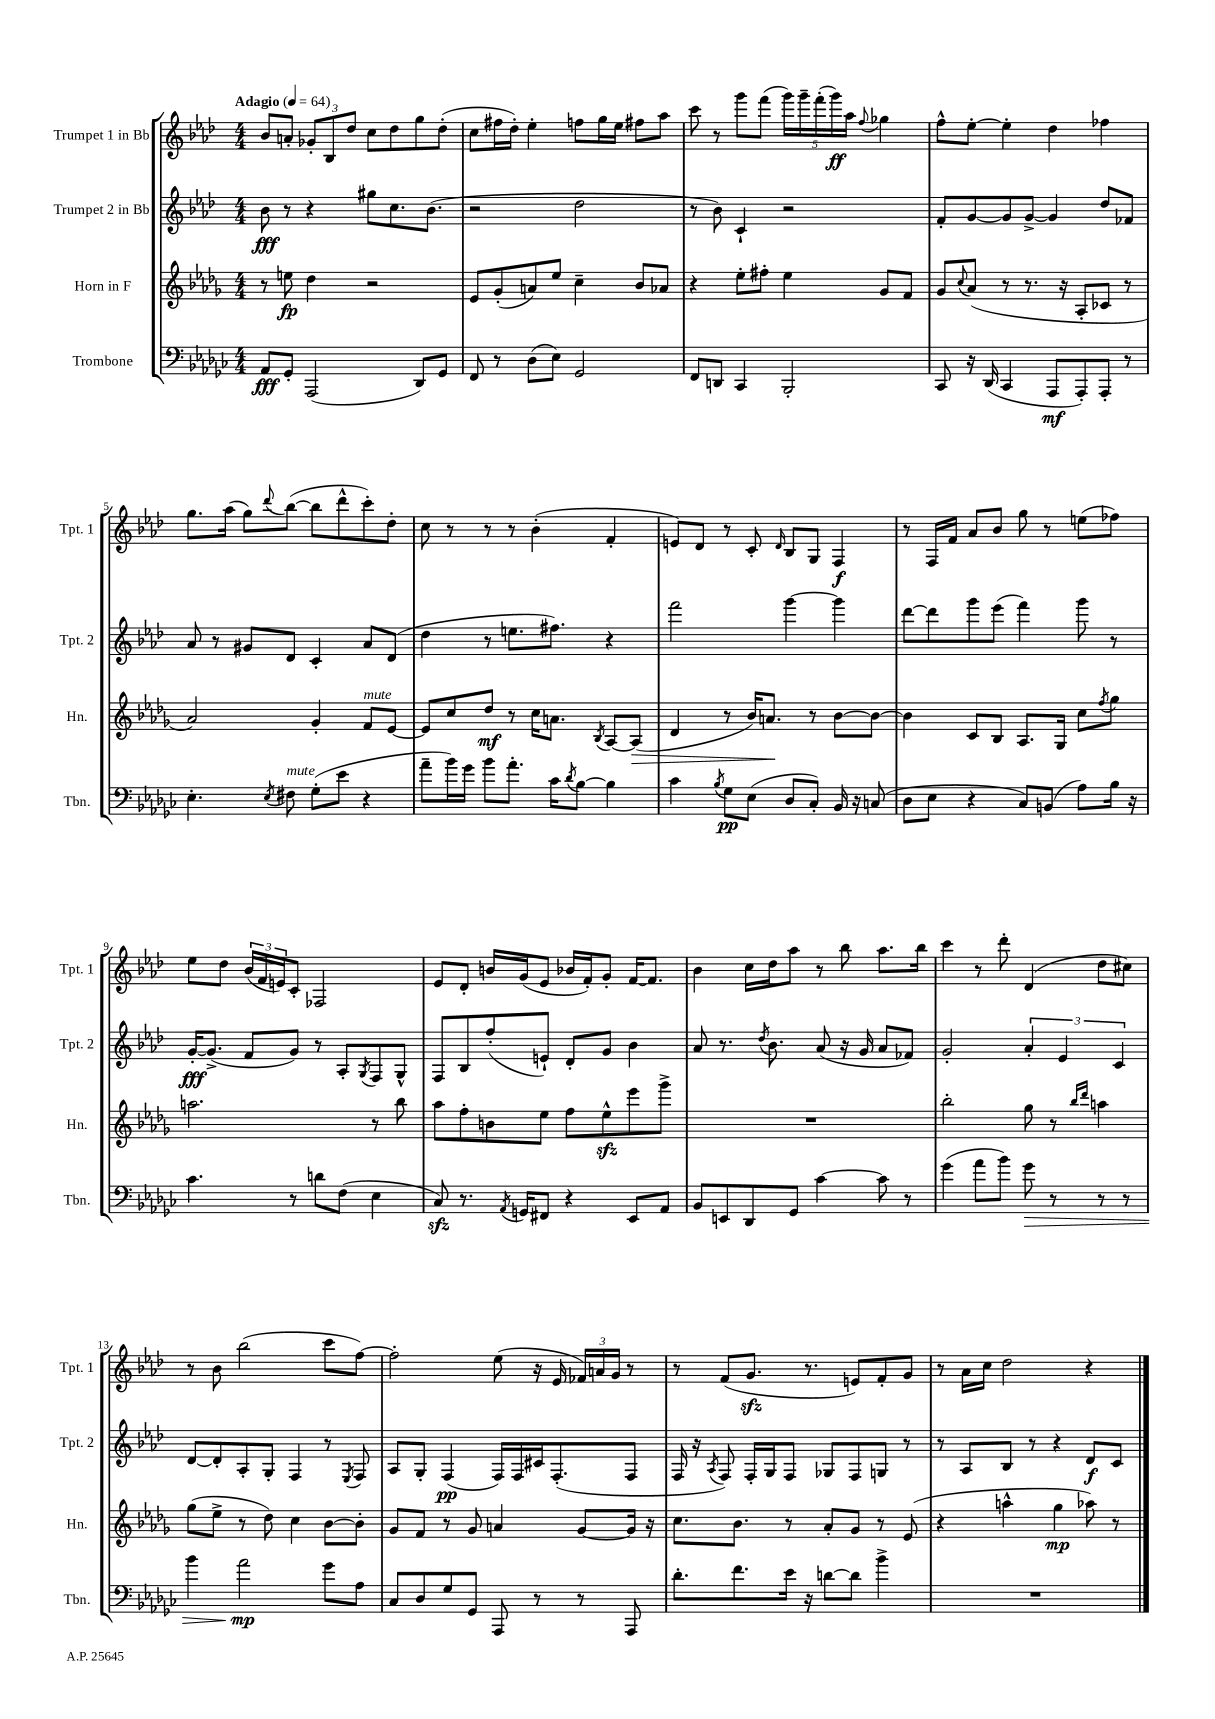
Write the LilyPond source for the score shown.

<<
\new StaffGroup <<
\new Staff = "s0" \with { instrumentName = "Trumpet 1 in Bb" shortInstrumentName = "Tpt. 1" } {
    \clef treble \key aes \major \numericTimeSignature \time 4/4 \tempo "Adagio" 4 = 64
    bes'8 a'8-. \tuplet 3/2 { ges'8-. bes8 des''8 } c''8 des''8 g''8 des''8-.( |
    c''8 fis''16 des''16-.) ees''4-. f''8 g''16 ees''16 fis''8 aes''8 |
    c'''8 r8 g'''8 f'''8( \tuplet 5/4 { g'''16) g'''16-- f'''16-.( g'''16\ff) aes''16 } \appoggiatura { f''8 } ges''4 |
    f''8-^ ees''8~-. ees''4-. des''4 fes''4 |
    g''8. aes''16( g''8) \appoggiatura { des'''8 } bes''8~( bes''8 des'''8-^ c'''8-.) des''8-. |
    c''8 r8 r8 r8 bes'4-.( f'4-. |
    e'8) des'8 r8 c'8-. \grace { des'16 } bes8 g8 f4\f |
    r8 f16 f'16 aes'8 bes'8 g''8 r8 e''8( fes''8) |
    ees''8 des''8 \tuplet 3/2 { bes'16( f'16 e'16) } c'8-. fes2 |
    ees'8 des'8-. b'16 g'16( ees'8 bes'16 f'16-.) g'8-. f'16~ f'8. |
    bes'4 c''16 des''16 aes''8 r8 bes''8 aes''8. bes''16 |
    c'''4 r8 des'''8-. des'4( des''8 cis''8) |
    r8 bes'8 bes''2( c'''8 f''8~) |
    f''2-. ees''8( r16 ees'16 \tuplet 3/2 { fes'16) a'16 g'16 } r8 |
    r8 f'8( g'8.\sfz r8. e'8) f'8-. g'8 |
    r8 aes'16 c''16 des''2 r4 \bar "|." |
}
\new Staff = "s1" \with { instrumentName = "Trumpet 2 in Bb" shortInstrumentName = "Tpt. 2" } {
    \clef treble \key aes \major \numericTimeSignature \time 4/4
    bes'8\fff r8 r4 gis''8 c''8. bes'8.( |
    r2 des''2 |
    r8 bes'8) c'4-! r2 |
    f'8-. g'8~ g'8 g'8~-> g'4 des''8 fes'8 |
    aes'8 r8 gis'8 des'8 c'4-. aes'8 des'8( |
    des''4 r8 e''8. fis''8.) r4 |
    f'''2 g'''4~ g'''4 |
    des'''8~ des'''8 g'''8 ees'''8( f'''4) g'''8 r8 |
    g'16~-.\fff g'8.->( f'8 g'8) r8 aes8-. \acciaccatura { g8 } f8 g8-^ |
    f8 bes8 f''8-.( e'8-!) des'8-. g'8 bes'4 |
    aes'8 r8. \acciaccatura { des''8 } bes'8. aes'8( r16 g'16 aes'8 fes'8) |
    g'2-. \tuplet 3/2 { aes'4-. ees'4 c'4 } |
    des'8~ des'8-. aes8-. g8-. f4 r8 \acciaccatura { ees8 } f8 |
    aes8 g8-. f4\pp( f16) f16 cis'16 f8.-.( f8 |
    f16 r16 \acciaccatura { aes8 } f8) f16-. g16 f8 ges8 f8 g8 r8 |
    r8 aes8 bes8 r8 r4 des'8\f c'8 \bar "|." |
}
\new Staff = "s2" \with { instrumentName = "Horn in F" shortInstrumentName = "Hn." } {
    \clef treble \key des \major \numericTimeSignature \time 4/4
    r8 e''8\fp des''4 r2 |
    ees'8 ges'8-.( a'8) ees''8 c''4-- bes'8 aes'8 |
    r4 ees''8-. fis''8-. ees''4 ges'8 f'8 |
    ges'8 \appoggiatura { c''8 } aes'8( r8 r8. r16 aes8-. ces'8 r8 |
    aes'2) ges'4-. f'8^\markup { \italic "mute" } ees'8~ |
    ees'8 c''8 des''8\mf r8 c''16 a'8. \acciaccatura { bes8 } aes8~ aes8\>( |
    des'4 r8 bes'16) a'8.\! r8 bes'8~ bes'8~ |
    bes'4 c'8 bes8 aes8. ges16 c''8 \acciaccatura { f''8 } ges''8 |
    a''2. r8 bes''8 |
    aes''8 f''8-. b'8 ees''8 f''8 ees''8-^\sfz ees'''8 ges'''8-> |
    R1 |
    bes''2-. ges''8 r8 \grace { bes''16 des'''16 } a''4 |
    ges''8( ees''8-> r8 des''8) c''4 bes'8~ bes'8-. |
    ges'8 f'8 r8 ges'8 a'4 ges'8~ ges'16 r16 |
    c''8. bes'8. r8 aes'8-. ges'8 r8 ees'8( |
    r4 a''4-^ ges''4\mp aes''8) r8 \bar "|." |
}
\new Staff = "s3" \with { instrumentName = "Trombone" shortInstrumentName = "Tbn." } {
    \clef bass \key ges \major \numericTimeSignature \time 4/4
    aes,8\fff ges,8-. aes,,2( des,8) ges,8 |
    f,8 r8 des8( ees8) ges,2 |
    f,8 d,8 ces,4 bes,,2-. |
    ces,8 r16 des,16( ces,4 aes,,8\mf aes,,8-.) aes,,8-. r8 |
    ees4.-. \acciaccatura { ees8 } fis8^\markup { \italic "mute" } ges8-.( ees'8 r4 |
    aes'8-- bes'16) ges'16 bes'8 aes'8.-. ces'16 \acciaccatura { des'8 } bes8~ bes4 |
    ces'4 \acciaccatura { bes8 } ges8\pp ees8( des8 ces8-.) bes,16 r16 c8( |
    des8 ees8 r4 ces8) b,8( aes8) bes16 r16 |
    ces'4. r8 d'8 f8( ees4 |
    ces8\sfz) r8. \acciaccatura { aes,8 } g,16 fis,8 r4 ees,8 aes,8 |
    bes,8 e,8 des,8 ges,8 ces'4~ ces'8 r8 |
    ges'4( aes'8 bes'8) ges'8\> r8 r8 r8 |
    bes'4 aes'2\mp\! ges'8 aes8 |
    ces8 des8 ges8 ges,8 aes,,8 r8 r8 aes,,8 |
    des'8.-. f'8. ees'16 r16 d'8~ d'8 bes'4-> |
    R1 \bar "|." |
}
>>
>>
